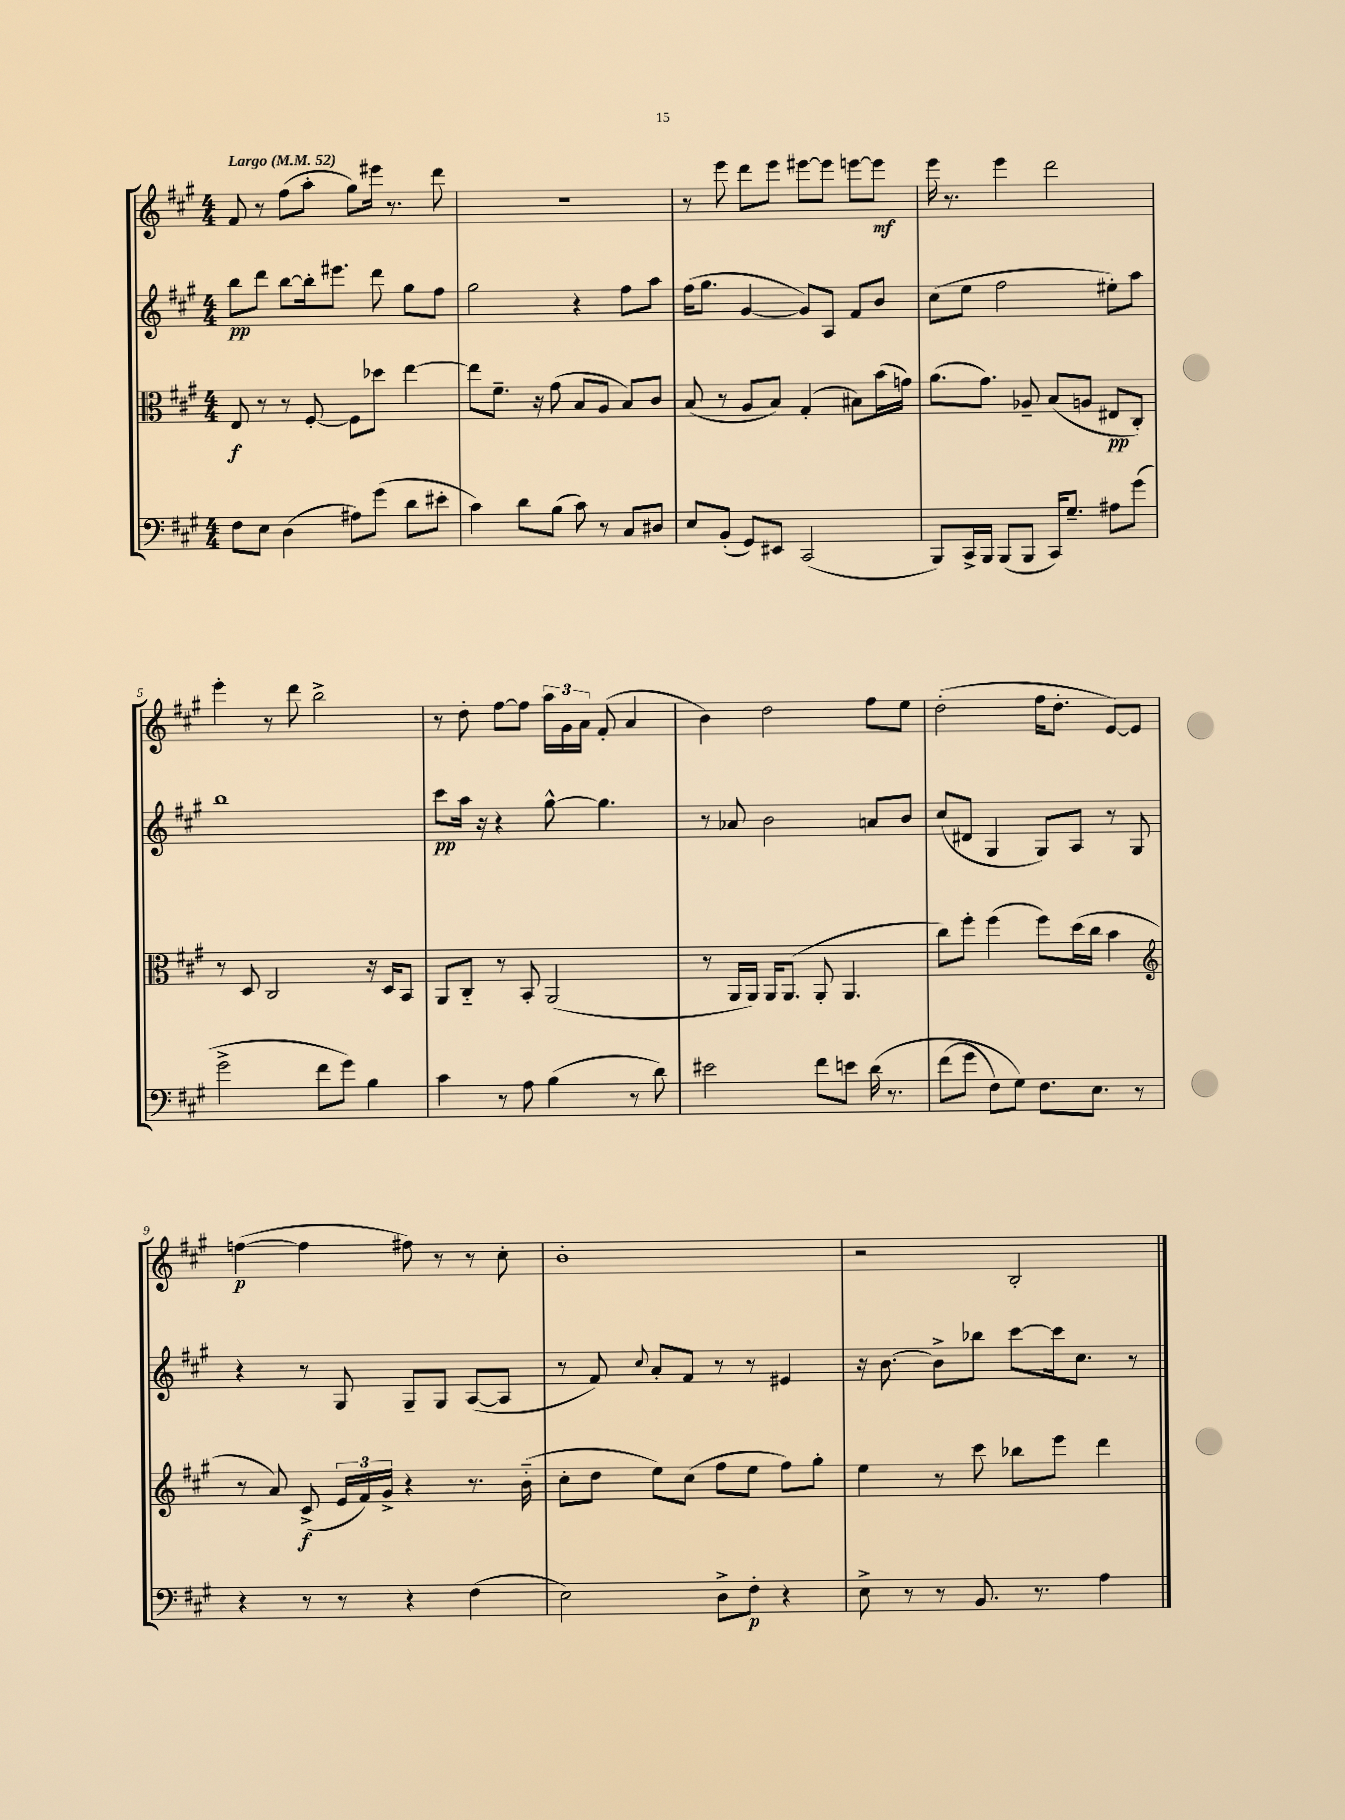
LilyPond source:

<<
\new StaffGroup <<
\new Staff = "s0" {
    \clef treble \key a \major \numericTimeSignature \time 4/4 \tempo "Largo" 4 = 52
    \autoBeamOff fis'8 r8 fis''8[( a''8]-. gis''8[) eis'''16] r8. d'''8 |
    R1 |
    r8 e'''8 d'''8[ e'''8] eis'''8[~ eis'''8] e'''8[~ e'''8]\mf |
    e'''16 r8. e'''4 d'''2 |
    e'''4-. r8 d'''8 b''2-> |
    r8 d''8-. fis''8[~ fis''8] \tuplet 3/2 { a''16[ gis'16 a'16] } fis'8-.( a'4 |
    b'4) d''2 fis''8[ e''8] |
    d''2-.( fis''16[ d''8.]-. e'8[~) e'8] |
    f''4~\p( f''4 fis''8) r8 r8 cis''8-. |
    b'1-. |
    r2 b2-. \bar "|." |
}
\new Staff = "s1" {
    \clef treble \key a \major \numericTimeSignature \time 4/4
    \autoBeamOff b''8[\pp d'''8] b''8[~ b''16-. eis'''8.] d'''8 gis''8[ fis''8] |
    gis''2 r4 fis''8[ a''8] |
    fis''16[( gis''8.] gis'4~ gis'8[) a8] fis'8[ b'8] |
    cis''8[( e''8] fis''2 eis''8[-.) a''8] |
    b''1 |
    cis'''8[\pp a''16] r16 r4 gis''8~-^ gis''4. |
    r8 aes'8 b'2 a'8[ b'8] |
    cis''8[( dis'8] gis4 gis8[) a8] r8 gis8 |
    r4 r8 gis8 gis8[-- gis8] a8[~( a8] |
    r8 fis'8) \appoggiatura { cis''8 } a'8[-. fis'8] r8 r8 eis'4 |
    r16 b'8.~ b'8[-> bes''8] cis'''8[~ cis'''16 cis''8.] r8 \bar "|." |
}
\new Staff = "s2" {
    \clef alto \key a \major \numericTimeSignature \time 4/4
    \autoBeamOff e8\f r8 r8 fis8~-. fis8[ des''8] e''4~ |
    e''8[ fis'8.]-- r16 gis'8( b8[ a8] b8[) cis'8] |
    b8( r8 a8[ b8]) gis4-.( bis8[) b'16( g'16]) |
    a'8.[( gis'8.]) aes8-- b8[( a8] eis8[\pp cis8]-.) |
    r8 d8 cis2 r16 d16[ b,8] |
    a,8[ cis8]-_ r8 b,8-. a,2( |
    r8 a,16[ a,16]) a,16[ a,8.]( a,8-. a,4. |
    cis''8[) fis''8]-. fis''4( fis''8[) d''16( cis''16] b'4 |
    \clef treble r8 a'8) cis'8->\f( \tuplet 3/2 { e'16[ fis'16) gis'16]-> } r4 r8. b'16-_( |
    cis''8[-. d''8] e''8[) cis''8]( fis''8[ e''8] fis''8[) gis''8]-. |
    e''4 r8 cis'''8 bes''8[ e'''8] d'''4 \bar "|." |
}
\new Staff = "s3" {
    \clef bass \key a \major \numericTimeSignature \time 4/4
    \autoBeamOff fis8[ e8] d4( ais8[) gis'8]( d'8[ eis'8]-. |
    cis'4) d'8[ b8]( cis'8) r8 cis8[ dis8] |
    e8[ b,8]-.( gis,8[) eis,8] cis,2( |
    b,,8[) cis,16-> b,,16] b,,8[( b,,8] cis,16[) gis8.]-- ais8[ gis'8]( |
    gis'2-> fis'8[ gis'8]) b4 |
    cis'4 r8 a8 b4( r8 d'8) |
    eis'2 fis'8[ e'8] d'16\( r8. |
    fis'8[( gis'8] fis8[) gis8]\) fis8.[ e8.] r8 |
    r4 r8 r8 r4 fis4( |
    e2) d8[-> fis8]-.\p r4 |
    e8-> r8 r8 b,8. r8. a4 \bar "|." |
}
>>
>>
